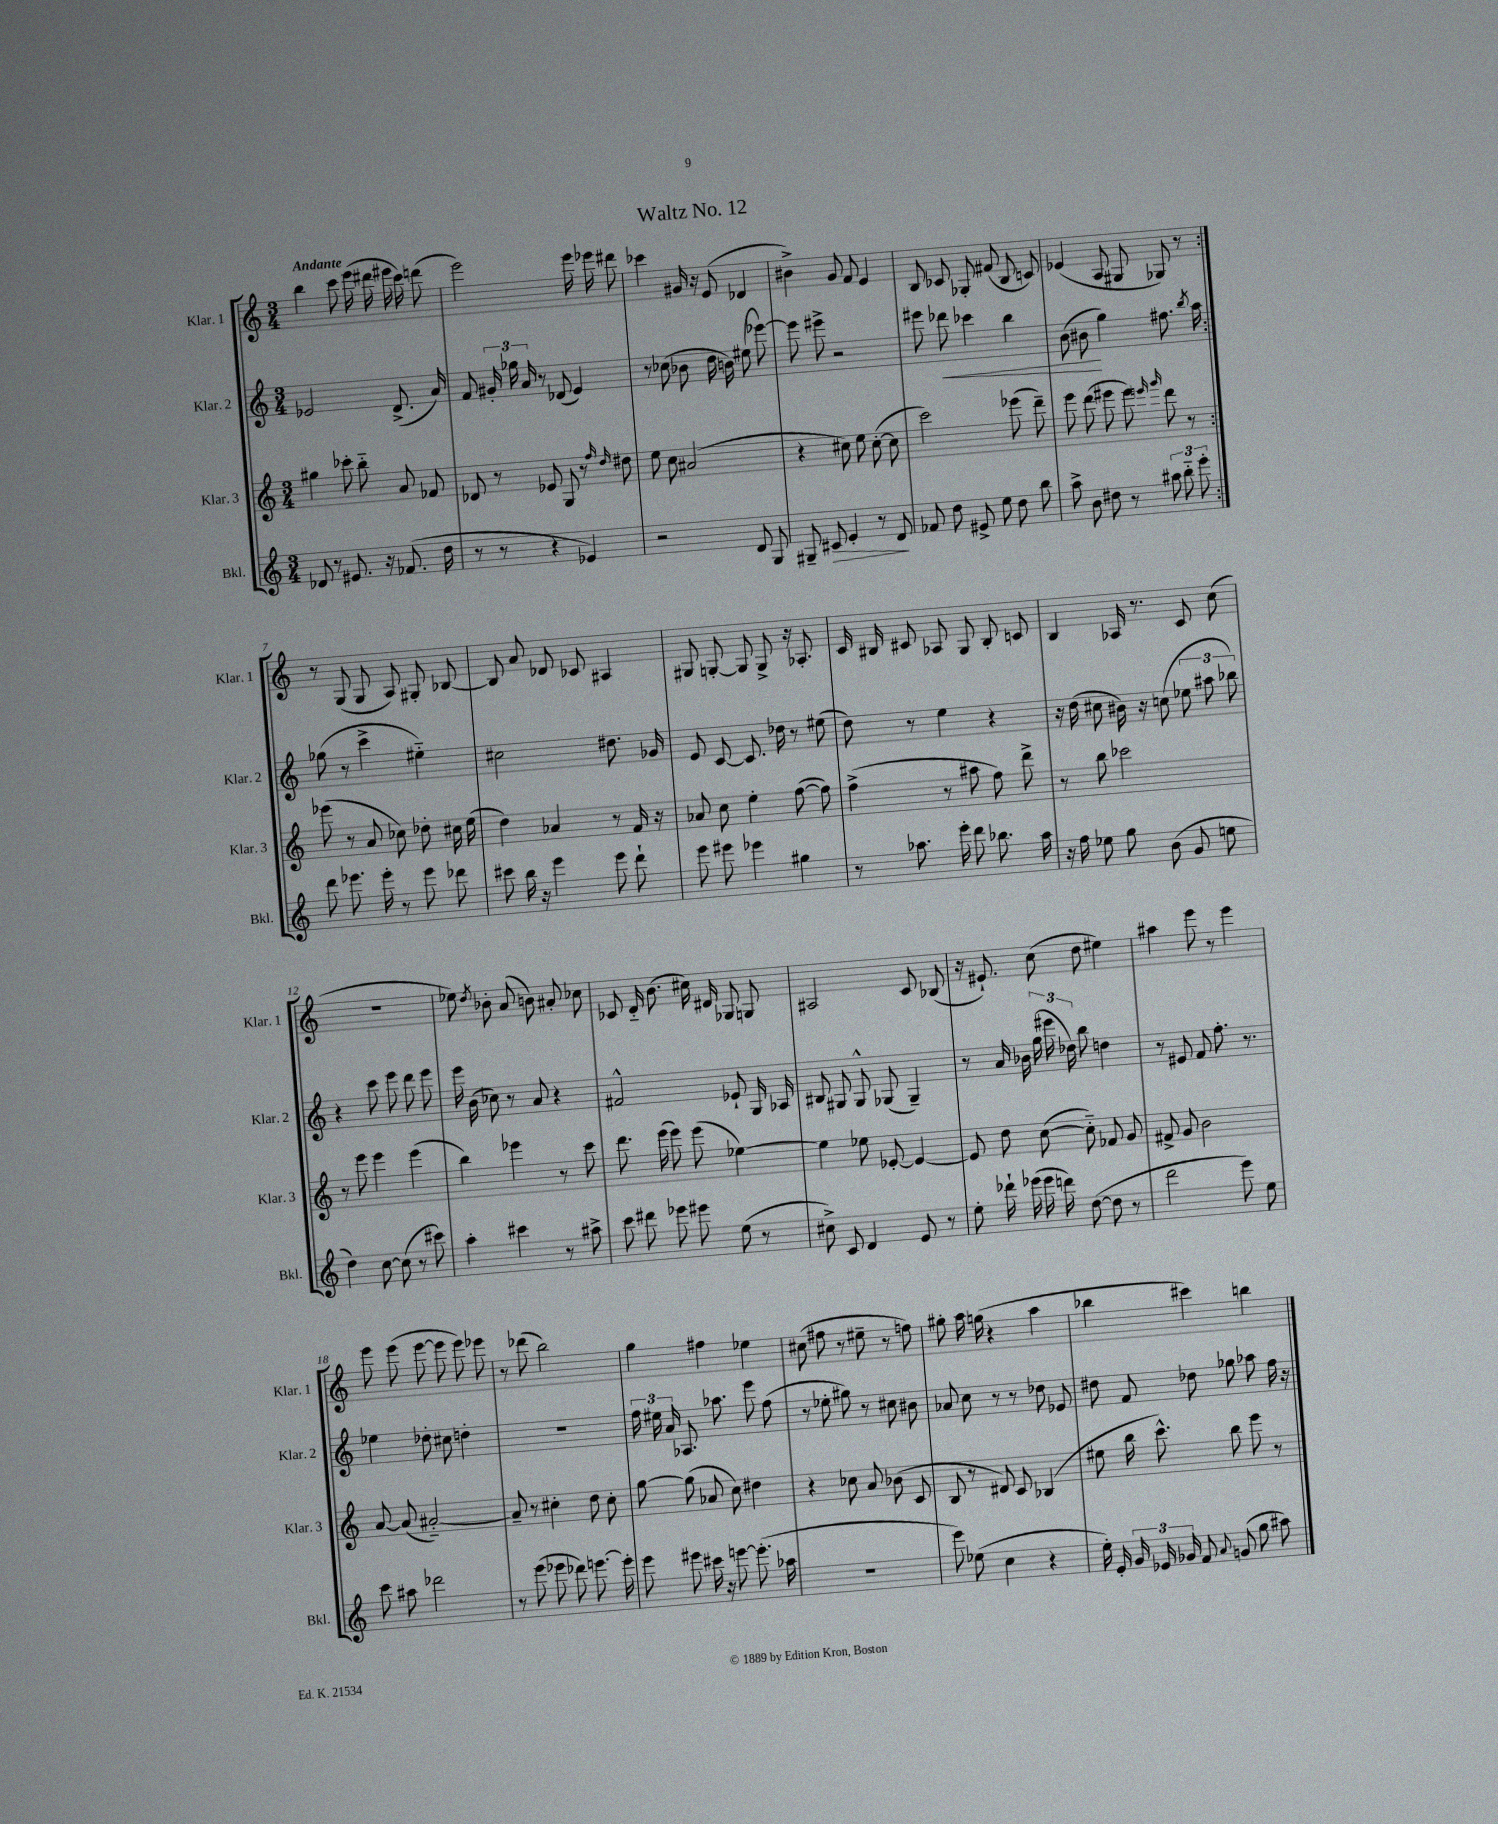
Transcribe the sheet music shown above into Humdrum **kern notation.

**kern	**dynam	**kern	**kern	**dynam	**kern
*part4	*part4	*part3	*part2	*part2	*part1
*staff4	*staff4	*staff3	*staff2	*staff2	*staff1
*I"Bkl.	*	*I"Klar. 3	*I"Klar. 2	*	*I"Klar. 1
*I'Bkl.	*	*I'Klar. 3	*I'Klar. 2	*	*I'Klar. 1
*clefG2	*	*clefG2	*clefG2	*	*clefG2
*k[]	*	*k[]	*k[]	*	*k[]
*M3/4	*	*M3/4	*M3/4	*	*M3/4
=1	=1	=1	=1	=1	=1
!	!	!	!	!	!LO:TX:a:B:t=Andante
8d-X/	.	4gg#X\	2e-X/	.	4bb\
8r	.	.	.	.	.
8.e#X/	.	8ccc-X'\	.	.	8ccc\
.	.	8bb\	.	.	(16eee\
16r	.	.	.	.	16ddd#X\
(8.f-X/	.	8a/	(8.d^/	.	16eee#X\
.	.	.	.	.	16ccc\)
.	.	8f-X/	.	.	(8dddn\
16dd\	.	.	16a/)	.	.
=2	=2	=2	=2	=2	=2
8r	.	8d-X/	8f/	.	2eee\)
8r	.	8r	24g#X'/	.	.
.	.	.	24gg-X\	.	.
.	.	.	24a/	.	.
4r	.	8e-X/	8r	.	.
.	.	8G/	(8d-X/	.	.
4e-X/)	.	8r	4e/)	.	16eee\
.	.	.	.	.	16eee-X\
.	.	16qqff/	.	.	.
.	.	16qqdd/	.	.	.
.	.	8dd#X\	.	.	8ddd#X\
=3	=3	=3	=3	=3	=3
2r	.	8ee\	8r	.	4ccc-X\
.	.	8cc\	(8cc-X\	.	.
.	.	(2a#X/	8b-X\	.	16g#X/
.	.	.	.	.	16r
.	.	.	16dd\	.	(8e/
.	.	.	16bn\)	.	.
8d/	.	.	(8ee#X\	.	4d-X/
8G/	.	.	[8eee-X\)	.	.
=4	=4	=4	=4	=4	=4
8G#X~/	.	4r	8eee-\]	.	4b#X^\)
!	!LO:HP:b	!	!	!	!
8c#X/	>	.	8eee#X^\	.	.
4e'/	.	8cc#X\)	2r	.	8g/
.	.	8ee\	.	.	8f/
8r	.	([8cc#'\	.	.	4e/
8d/	.	8cc#\]	.	.	.
.	]	.	.	.	.
=5	=5	=5	=5	=5	=5
8f-X/	.	2ccc\)	8eee#X\	.	8B/
!	!	!	!	!LO:HP:b	!
8dd\	.	.	8ddd-X\	<	8c-X/
8e#X^/	.	.	4ccc-X\	.	8G-X'/
8ee\	.	.	.	.	(8f#X/
8dd\	.	(8eee-X\	4bb\	.	8B/
8bb\	.	8ddd~\)	.	.	8cn/)
=6	=6	=6	=6	=6	=6
8aa^\	.	8eee\	(8b\	.	(4e-X/
8b\	.	(8ddd\	8b#X\	.	.
8dd#X\	.	8eee#X\	4gg\)	[	8A/
8r	.	8eee#\)	.	.	8G#X/
.	.	16qqeeen/	.	.	.
.	.	16qqggg/	.	.	.
12aa#X\	.	8ddd\	8.ff#X\	.	8G-X/)
12bb\	.	.	.	.	.
.	.	8r	.	.	8r
12eee'\	.	.	.	.	.
.	.	.	8qbb/	.	.
.	.	.	16aa\	.	.
!!LO:LB:g=z
=7:|!	=7:|!	=7:|!	=7:|!	=7:|!	=7:|!
8ddd\	.	(8eee-X\	(8gg-X\	.	8r
8.eee-X\	.	8r	8r	.	(8G/
.	.	8a/	4ccc^\	.	8G/
16eee-'\	.	.	.	.	.
8r	.	8cc-X\)	.	.	8A/)
8eee-\	.	8dd-X'\	4ee#X\)	.	8G#X'/
8ddd-X\	.	16cc#X\	.	.	[8B-X/
.	.	(16ee\	.	.	.
=8	=8	=8	=8	=8	=8
8ccc#X\	.	4dd\)	2cc#X\	.	8B-/]
16bb\	.	.	.	.	8a/
16r	.	.	.	.	.
4eee\	.	4a-X/	.	.	8d-X/
.	.	.	.	.	8c-X/
8eee\	.	8r	8.dd#X\	.	4A#X/
8ddd`\	.	16f/	.	.	.
.	.	16r	16g-X/	.	.
=9	=9	=9	=9	=9	=9
8eee\	.	8a-X/	8e/	.	8G#X/
8eee#X\	.	8cc\	[8c/	.	[8Gn'/
4eee-X\	.	4ee'\	8.c/]	.	8G/]
.	.	.	.	.	8G^/
.	.	.	16dd-X\	.	.
4gg#X\	.	([8ff\	8r	.	16r
.	.	.	.	.	8.A-X'/
.	.	8ff\])	(8ee#X\	.	.
=10	=10	=10	=10	=10	=10
8r	.	(4ff^\	8dd\)	.	16c/
.	.	.	.	.	16B#X/
8.aa-X\	.	.	8r	.	8c#X/
.	.	8r	4ee\	.	8A-X/
16eee'\	.	.	.	.	.
8ddd\	.	8aa#X\	.	.	8G/
8.bb-X\	.	8ff\)	4r	.	8B#'/
.	.	8ddd^\	.	.	8cn/
16aa-\	.	.	.	.	.
=11	=11	=11	=11	=11	=11
16r	.	8r	16r	.	4B/
16ff\	.	.	(16dd\	.	.
8ee-X\	.	8bb\	8cc#X\	.	.
8gg\	.	2ccc-X\	16b#X\)	.	16A-X/
.	.	.	16r	.	8.r
(8b\	.	.	(8ccn\	.	.
8g/	.	.	12ee-X\	.	8c/
.	.	.	12aa#X\	.	.
8een\	.	.	.	.	(8cc\
.	.	.	12bb-X\)	.	.
!!LO:LB:g=z
=12	=12	=12	=12	=12	=12
4dd\)	.	8r	4r	.	2.r
.	.	8eee\	.	.	.
[8cc\	.	4eee\	8ccc\	.	.
(8cc\]	.	.	8eee\	.	.
8r	.	(4eee\	8ddd\	.	.
8ccc#X\)	.	.	8eee\	.	.
=13	=13	=13	=13	=13	=13
4aa'\	.	4bb\)	16eee\	.	8ee-X\)
.	.	.	(16b\	.	.
.	.	.	.	.	8qdd/
.	.	.	8cc-X\)	.	8b-X'\
4ccc#X\	.	4eee-X\	8r	.	(8a/
.	.	.	8a/	.	8bn\)
8r	.	8r	4r	.	8a#X'/
8aa#X^\	.	8ccc\	.	.	8cc-X\
=14	=14	=14	=14	=14	=14
8ccc\	.	8.ddd\	2f#X^^/	.	8c-X/
8ddd#X\	.	.	.	.	16d/
.	.	(16eee\	.	.	(8.b\
8eee-X\	.	8eee\)	.	.	.
8eee#X\	.	(8eee\	.	.	16cc#X\)
.	.	.	.	.	16d#X/
(8ee\	.	[4ee-X\)	8e-X`/	.	8G-X/
8r	.	.	16G/	.	8Gn/
.	.	.	16A-X/	.	.
=15	=15	=15	=15	=15	=15
8cc#X^\)	.	4ee-\]	8B#X/	.	2A#X/
8c/	.	.	8G#X/	.	.
4d/	.	8ee-X\	8G#^^/	.	.
.	.	[8e-X'/	(8G-X/	.	.
8e/	.	4e-/_	4G-~/)	.	8c/
8r	.	.	.	.	(8B-X/
=16	=16	=16	=16	=16	=16
8ee'\	.	8e-/]	8r	.	16r
.	.	.	.	.	8.e#X`/)
16ddd-X`\	.	8dd\	16a/	.	.
(16eee-X\	.	.	16b-X\	.	.
16eee-\	.	([8cc\	(24gg\	.	(8cc\
.	.	.	24eee#X\	.	.
16dddn\)	.	.	.	.	.
.	.	.	24dd-X\)	.	.
([8dd\	.	8cc\])	8bb\	.	8dd\
8dd\]	.	8f-X/	4ddn\	.	4ee#X\)
8r	.	8g/	.	.	.
=17	=17	=17	=17	=17	=17
2ddd\	.	8f#X^/	8r	.	4aa#X\
.	.	8g/	8e#X/	.	.
.	.	2b\	8f/	.	8eee\
.	.	.	8.ff'\	.	8r
8eee\)	.	.	.	.	4eee\
.	.	.	8.r	.	.
8ee\	.	.	.	.	.
!!LO:LB:g=z
=18	=18	=18	=18	=18	=18
8ccc\	.	[8a/	4ee-X\	.	8eee\
8aa#X\	.	(8a/]	.	.	(8eee\
2ddd-X\	.	[2a#X/)	8dd-X'\	.	[8eee\
.	.	.	8cc#X\	.	8eee\]
.	.	.	4ddn'\	.	8eee\)
.	.	.	.	.	8eee-X\
=19	=19	=19	=19	=19	=19
8r	.	8a#~/]	2.r	.	8r
(8eee\	.	8r	.	.	(8ddd-X\
8eee-X\	.	4cc#X'\	.	.	2bb\)
8ddd-X\)	.	.	.	.	.
[8.eeen\	.	8dd\	.	.	.
.	.	8cc#'\	.	.	.
16eee'\]	.	.	.	.	.
=20	=20	=20	=20	=20	=20
8eee\	.	[8gg\	24ff\	.	4gg\
.	.	.	24ee#X\	.	.
.	.	.	24a/	.	.
8eee#X\	.	(8gg\]	8.A-X/	.	.
16ccc#X\	.	8a-X/	.	.	4ff#X\
16r	.	.	8.aa-X\	.	.
[8eeen\	.	8cc\)	.	.	.
(8.eee'\]	.	4dd#X\	8eee\	.	4ee-X\
.	.	.	(8ff\	.	.
16aa-X\	.	.	.	.	.
=21	=21	=21	=21	=21	=21
2.r	.	4r	8r	.	(8cc#X\
.	.	.	8ee-X'\	.	8ff#X\
.	.	8cc-X\	8gg#X\)	.	8r
.	.	8a/	8r	.	8ee#X~\
.	.	(8b-X\	8cc#X\	.	8r
.	.	8c/	8b#X\	.	8ffn\)
=22	=22	=22	=22	=22	=22
8eee\)	.	8B/	8a-X/	.	8gg#X'\
(8ee-X\	.	8r	8cc\	.	16aa\
.	.	.	.	.	(16ggn\
4cc\	.	8d#X/)	8r	.	4r
.	.	8c/	8r	.	.
4r	.	(4B-X/	8dd-X\	.	4aa\
.	.	.	8e-X/	.	.
=23	=23	=23	=23	=23	=23
16ee'\)	.	8ee#X\	8dd#X\	.	4bb-X\
16e'/	.	.	.	.	.
24g/	.	16bb\	8f/	.	.
24e-X/	.	.	.	.	.
.	.	8.ccc^^\)	.	.	.
24g-X/	.	.	.	.	.
8f/	.	.	8dd-X\	.	4ccc#X\)
8qqa/	.	.	.	.	.
(8gn/	.	8bb\	8gg-X\	.	.
8gg\	.	8eee\	8aa-X\	.	4bbn\
8aa#X\)	.	8r	16ff\	.	.
.	.	.	16r	.	.
==	==	==	==	==	==
*-	*-	*-	*-	*-	*-
